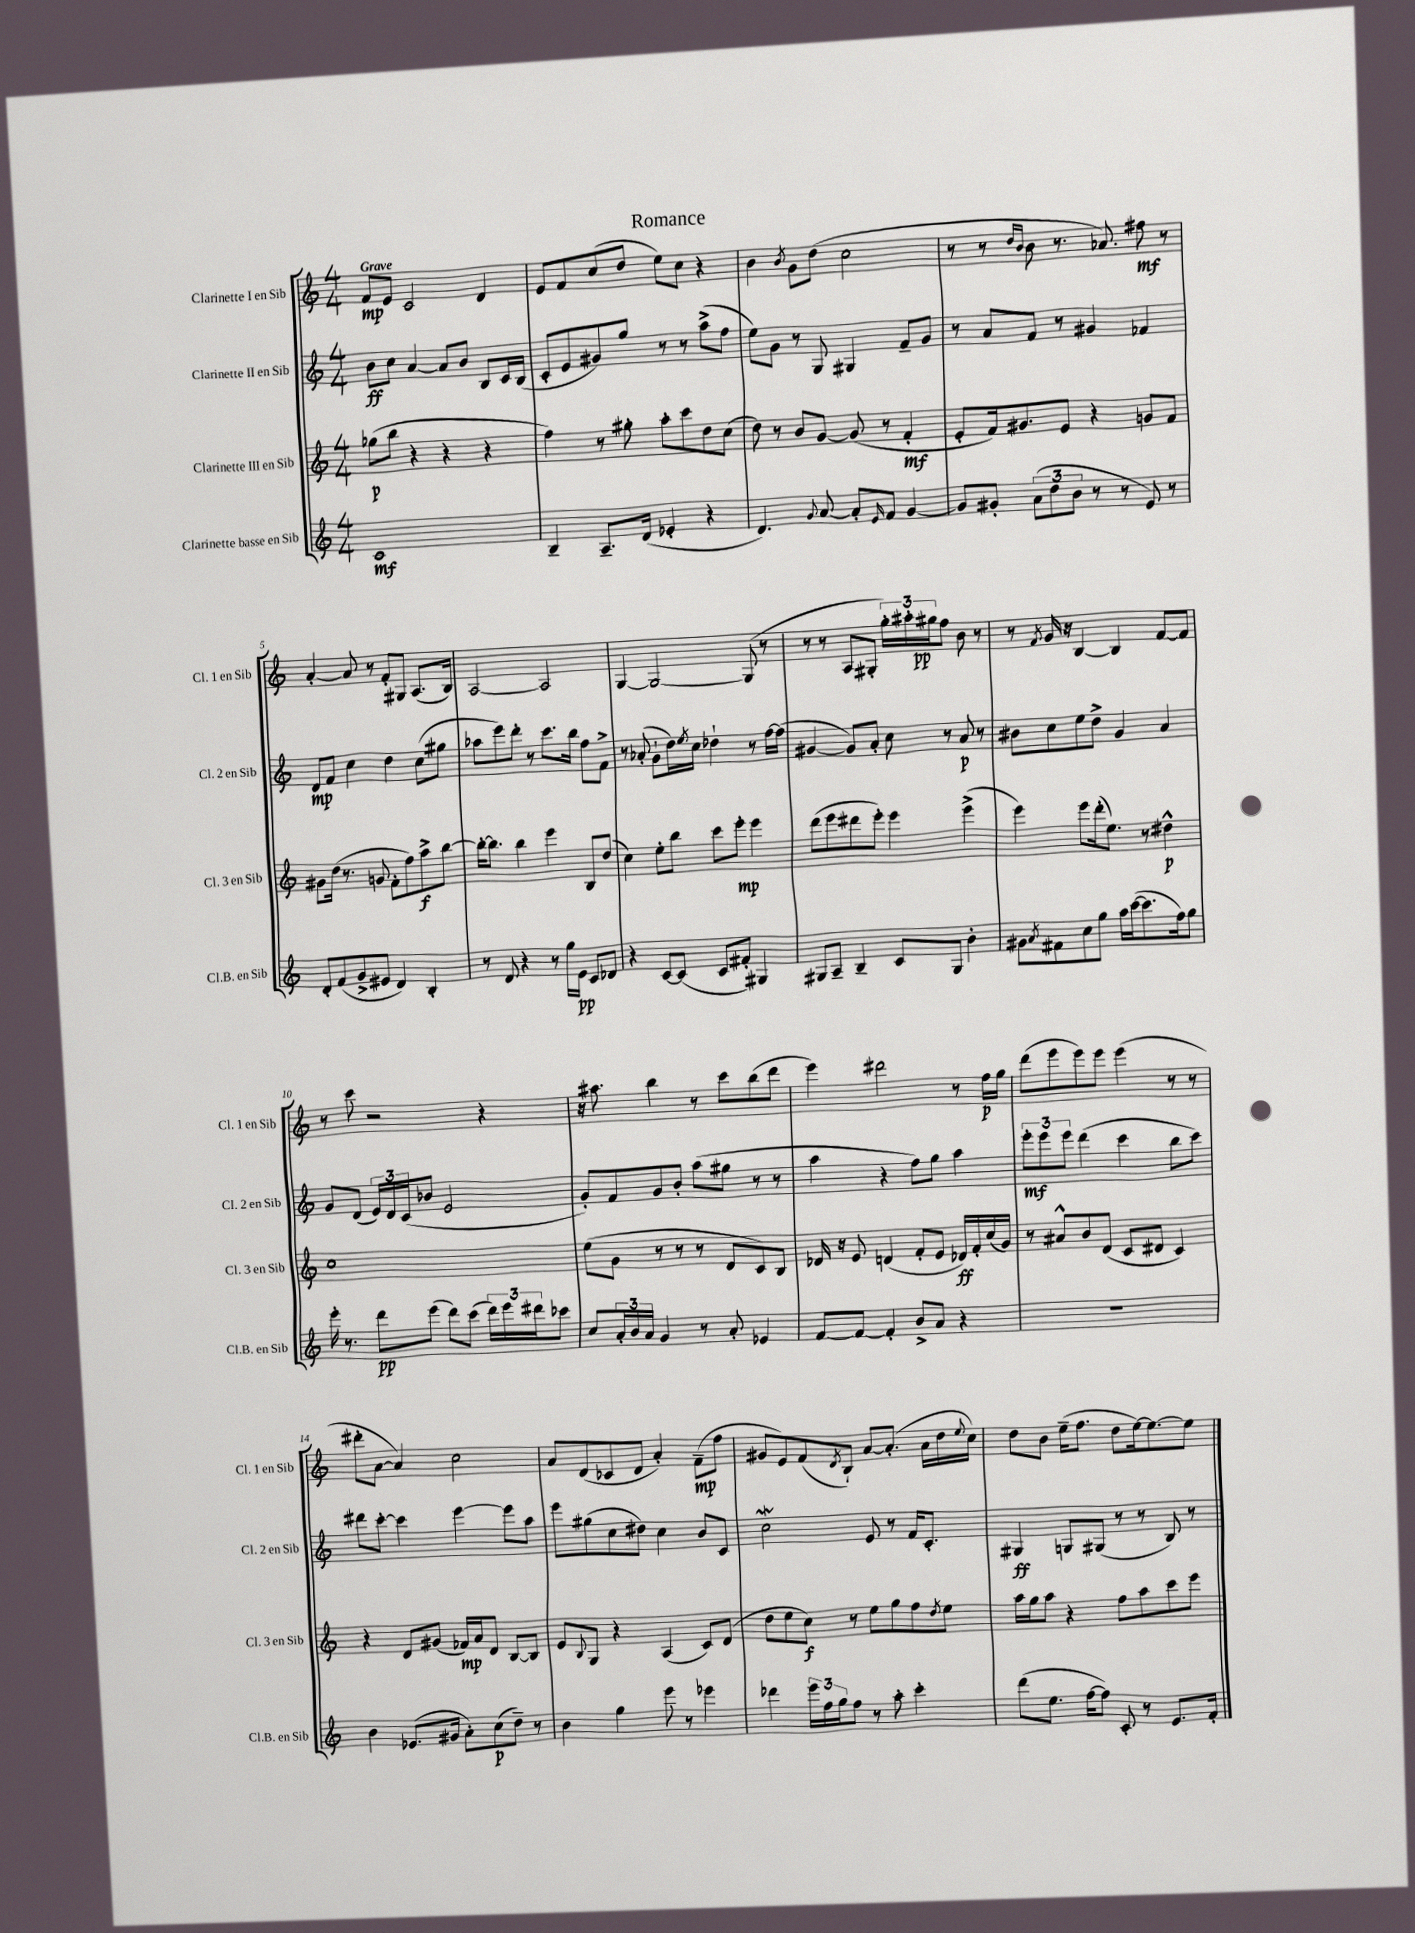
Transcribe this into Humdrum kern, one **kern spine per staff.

**kern	**dynam	**kern	**dynam	**kern	**dynam	**kern	**dynam
*part4	*part4	*part3	*part3	*part2	*part2	*part1	*part1
*staff4	*staff4	*staff3	*staff3	*staff2	*staff2	*staff1	*staff1
*I"Clarinette basse en Sib	*	*I"Clarinette III en Sib	*	*I"Clarinette II en Sib	*	*I"Clarinette I en Sib	*
*I'Cl.B. en Sib	*	*I'Cl. 3 en Sib	*	*I'Cl. 2 en Sib	*	*I'Cl. 1 en Sib	*
*clefG2	*	*clefG2	*	*clefG2	*	*clefG2	*
*k[]	*	*k[]	*	*k[]	*	*k[]	*
*M4/4	*	*M4/4	*	*M4/4	*	*M4/4	*
=1	=1	=1	=1	=1	=1	=1	=1
!	!	!	!	!	!	!LO:TX:a:B:t=Grave	!
1c	mf	(8gg-X\L	p	8b\L	ff	8f/L	mp
.	.	8bb\J	.	8cc\J	.	8e/J	.
.	.	4r	.	[4a/	.	2c/	.
.	.	4r	.	8a/L]	.	.	.
.	.	.	.	8b/J	.	.	.
.	.	4r	.	8B/L	.	4d/	.
.	.	.	.	16c/L	.	.	.
.	.	.	.	(16B/JJ	.	.	.
=2	=2	=2	=2	=2	=2	=2	=2
4B~/	.	4ff\)	.	8c'/L	.	8e/L	.
.	.	.	.	8e/	.	8f/	.
8.A~/L	.	8r	.	8g#X/)	.	(8cc/	.
.	.	8gg#X'\	.	8gg/J	.	8dd/J	.
(16d/Jk	.	.	.	.	.	.	.
4e-X'/	.	8aa'\L	.	8r	.	8ee\L)	.
.	.	8ccc\	.	8r	.	8cc\J	.
4r	.	8dd\	.	(8aa^\L	.	4r	.
.	.	(8cc\J	.	8ff\J	.	.	.
=3	=3	=3	=3	=3	=3	=3	=3
4.d/)	.	8dd\)	.	8ee\L)	.	4b\	.
.	.	8r	.	8g\J	.	.	.
.	.	.	.	.	.	8qb/	.
.	.	8b/L	.	8r	.	8g\L	.
8qqg/	.	.	.	.	.	.	.
[8a/	.	[8g/J	.	8G/	.	(8dd\J	.
8a'/L]	.	(8g/]	.	4G#X/	.	2cc\	.
16qqe/	.	.	.	.	.	.	.
8f/J	.	8r	.	.	.	.	.
[4g/	.	4f'/	mf	8f~/L	.	.	.
.	.	.	.	8g/J	.	.	.
=4	=4	=4	=4	=4	=4	=4	=4
8g/L]	.	8e'/L	.	8r	.	8r	.
8g#X'/J	.	16f/k)	.	8a/L	.	8r	.
.	.	8.g#X/	.	.	.	.	.
.	.	.	.	.	.	16qqdd/LL	.
.	.	.	.	.	.	16qqb/JJ	.
(12a\L	.	.	.	8f/J	.	8b\	.
12dd\	.	.	.	.	.	.	.
.	.	8e/J	.	8r	.	8.r	.
12b\J	.	.	.	.	.	.	.
8r	.	4r	.	4g#X/	.	.	.
.	.	.	.	.	.	8.a-X/)	.
8r	.	.	.	.	.	.	.
8e/)	.	8gn/L	.	4f-X/	.	8ff#X\	mf
8r	.	8f/J	.	.	.	8r	.
!!LO:LB:g=z
=5	=5	=5	=5	=5	=5	=5	=5
8d'/L	.	8g#X\L	.	8d/L	mp	[4a'/	.
(8f/	.	(16dd\Jk	.	8f/J	.	.	.
.	.	8.r	.	.	.	.	.
8g^/	.	.	.	4cc\	.	8a/]	.
8e#X/J	.	8gn/	.	.	.	8r	.
4d/)	.	8f'\L	.	4dd\	.	8f'/L	.
.	.	8ff\)	.	.	.	8G#X/J	.
4B'/	.	8aa^\	f	(8cc\L	.	(8.A/L	.
.	.	[8bb\J	.	8gg#X\J	.	.	.
.	.	.	.	.	.	16B/Jk)	.
=6	=6	=6	=6	=6	=6	=6	=6
8r	.	16bb'\KL_	.	8aa-X\L	.	[2A/	.
.	.	8.bb\J]	.	.	.	.	.
8d/	.	.	.	8eee\)	.	.	.
4r	.	4bb\	.	8ddd'\J	.	.	.
.	.	.	.	8r	.	.	.
8r	.	4eee\	.	8.ccc\L	.	2A/]	.
16gg\LL	.	.	.	.	.	.	.
16e\JJ	pp	.	.	16bb\Jk	.	.	.
8c/L	.	8B/L	.	8ff\L	.	.	.
8d-X/J	.	(8dd/J	.	8f^\J	.	.	.
=7	=7	=7	=7	=7	=7	=7	=7
4r	.	4cc\)	.	8r	.	[4G/	.
.	.	.	.	(8a-X'/	.	.	.
[8c/L	.	8ee'\L	.	8g`\L	.	2G/_	.
(8c/J]	.	8bb\J	.	16dd\L)	.	.	.
.	.	.	.	8qee/	.	.	.
.	.	.	.	16cc\JJ	.	.	.
8c/L	.	8ccc\L	.	4dd-X`\	.	.	.
8f#X'/J)	.	8eee'\J	mp	.	.	.	.
4G#X/	.	4eee\	.	8r	.	(8G/]	.
.	.	.	.	[16ff\LL	.	8r	.
.	.	.	.	(16ff\JJ]	.	.	.
=8	=8	=8	=8	=8	=8	=8	=8
8G#X/L	.	(8ddd\L	.	[4g#X/	.	8r	.
8A~/J	.	8eee\	.	.	.	8r	.
4B~/	.	8ddd#X\	.	8g#/L])	.	8A/L	.
.	.	8eee'\J)	.	8a'/J	.	8G#X'/J	.
8c/L	.	4eee\	.	8cc\	.	24gg'\LL)	.
.	.	.	.	.	.	24aa#X'\	.
.	.	.	.	.	.	24gg#X\J	pp
8G#/J	.	.	.	8r	.	8ff\J	.
4b'\	.	(4eee^\	.	8a/	p	8b\	.
.	.	.	.	8r	.	8r	.
=9	=9	=9	=9	=9	=9	=9	=9
8g#X\L	.	4eee\)	.	8b#X\L	.	8r	.
8qa/	.	.	.	.	.	8qf/	.
8f#X\	.	.	.	8cc\	.	16g/	.
.	.	.	.	.	.	16r	.
8cc\	.	8eee\L	.	8ee\	.	[4B/	.
8gg\J	.	(16ddd'\k	.	8dd^\J	.	.	.
.	.	8.ee\J)	.	.	.	.	.
16aa\LL	.	.	.	4g/	.	4B/]	.
([16ccc\J	.	.	.	.	.	.	.
8.ccc\]	.	8r	.	.	.	.	.
.	.	4dd#X^^\	p	4a/	.	[8f/L	.
16ff\k)	.	.	.	.	.	.	.
8gg\J	.	.	.	.	.	8f/J]	.
!!LO:LB:g=z
=10	=10	=10	=10	=10	=10	=10	=10
16eee'\	.	1cc	.	8g/L	.	8r	.
8.r	.	.	.	.	.	.	.
.	.	.	.	(8d/J	.	8ccc\	.
8ddd\L	pp	.	.	24e/LL)	.	2r	.
.	.	.	.	24d/	.	.	.
.	.	.	.	(24c/J	.	.	.
(8eee\J	.	.	.	8b-X/J	.	.	.
8ddd\L)	.	.	.	2e/	.	.	.
(8ccc\J	.	.	.	.	.	.	.
24ddd\LL)	.	.	.	.	.	4r	.
24eee\	.	.	.	.	.	.	.
24ddd#X\J	.	.	.	.	.	.	.
8ccc-X\J	.	.	.	.	.	.	.
=11	=11	=11	=11	=11	=11	=11	=11
8cc/L	.	(8ee\L	.	8g'/L)	.	16r	.
.	.	.	.	.	.	8.aa#X\	.
24a'/L	.	8g\J	.	8f/	.	.	.
24b/	.	.	.	.	.	.	.
24a/JJ	.	.	.	.	.	.	.
4g/	.	8r	.	8g/	.	4bb\	.
.	.	8r	.	8b'/J	.	.	.
8r	.	8r	.	(8aa\L	.	8r	.
8a'/	.	8d/L	.	8gg#X\J	.	8ccc\L	.
4e-X/	.	8c/)	.	8r	.	(8bb\	.
.	.	8B/J	.	8r	.	8ddd\J	.
=12	=12	=12	=12	=12	=12	=12	=12
[8f/L	.	16d-X/	.	4aa\	.	4eee\)	.
.	.	16r	.	.	.	.	.
8f/J_	.	8e/	.	.	.	.	.
4f'/]	.	(4dn/	.	4r	.	2ddd#X\	.
8b^/L	.	8f'/L	.	8ff\L)	.	.	.
8a/J	.	8e/J	.	8gg\J	.	.	.
4r	.	16d-X/LL)	ff	4aa\	.	8r	.
.	.	16f'/	.	.	.	.	.
.	.	(16cc/	.	.	.	16ff\LL	p
.	.	16g/JJ)	.	.	.	16gg\JJ	.
=13	=13	=13	=13	=13	=13	=13	=13
1r	.	8r	.	12eee'\L	mf	(8ddd\L	.
.	.	.	.	12eee\	.	.	.
.	.	8a#X^^/L	.	.	.	8eee\	.
.	.	.	.	12eee\J	.	.	.
.	.	8b/	.	(4ddd\	.	8eee\)	.
.	.	(8d/J	.	.	.	8eee\J	.
.	.	8c/L	.	4ccc\	.	(4eee\	.
.	.	8d#X/J	.	.	.	.	.
.	.	4c/)	.	8bb\L	.	8r	.
.	.	.	.	8ccc\J)	.	8r	.
!!LO:LB:g=z
=14	=14	=14	=14	=14	=14	=14	=14
4b\	.	4r	.	8ddd#X\L	.	8ddd#X'\L	.
.	.	.	.	[8ccc'\J	.	[8a\J	.
(8.e-X/L	.	8d/L	.	4ccc\]	.	4a/])	.
.	.	(8g#X/J	.	.	.	.	.
16g#X/Jk	.	.	.	.	.	.	.
8a'\L)	.	16f-X/LL)	mp	[4eee\	.	2cc\	.
.	.	16a/J	.	.	.	.	.
(8cc\	p	8d/J	.	.	.	.	.
8dd~\J)	.	[8B/L	.	8eee\L]	.	.	.
8r	.	8B/J]	.	8aa\J	.	.	.
=15	=15	=15	=15	=15	=15	=15	=15
4b\	.	8e/L	.	8eee\L	.	8a/L	.
.	.	8qqB/	.	.	.	.	.
.	.	8G/J	.	(8gg#X\	.	(8d/	.
4gg\	.	4r	.	8cc\	.	8c-X/	.
.	.	.	.	8dd#X\J)	.	8d/J	.
8eee\	.	(4A/	.	4cc\	.	4a'/)	.
8r	.	.	.	.	.	.	.
4eee-X\	.	8c/L)	.	8b/L	.	(8f~\L	mp
.	.	(8d/J	.	8c/J	.	8ff\J	.
=16	=16	=16	=16	=16	=16	=16	=16
4ddd-X\	.	8dd\L	.	2ccw\	.	8g#X/L	.
.	.	8ee\	.	.	.	8e/)	.
24eee\LL	.	8cc\J)	f	.	.	(8f/	.
24ff\	.	.	.	.	.	.	.
24gg\J	.	.	.	.	.	.	.
.	.	.	.	.	.	8qd/	.
8ff\J	.	8r	.	.	.	8B`/J)	.
8r	.	8ee\L	.	8e/	.	[8a/L	.
8aa'\	.	8gg\	.	8r	.	(8.a'/J]	.
4ccc'\	.	8ff\	.	16f/KL	.	.	.
.	.	.	.	8.c'/J	.	16a\LL	.
.	.	8qdd/	.	.	.	.	.
.	.	8ee\J	.	.	.	16dd\	.
.	.	.	.	.	.	8qqee/	.
.	.	.	.	.	.	16cc\JJ)	.
=17	=17	=17	=17	=17	=17	=17	=17
(8ddd\L	.	16aa\LL	.	4G#X/	ff	8dd\L	.
.	.	16gg\J	.	.	.	.	.
8.ee\J	.	8aa\J	.	.	.	8b\J	.
.	.	4r	.	8Gn/L	.	(16ee~\KL	.
[16ff\KL	.	.	.	.	.	8.ff\J	.
8ff\J])	.	.	.	(8G#X/J	.	.	.
8c'/	.	8ff\L	.	8r	.	8dd\L	.
8r	.	8aa\	.	8r	.	[16ee\k)	.
.	.	.	.	.	.	8.ee\_	.
8.e/L	.	8ccc\	.	8B/)	.	.	.
.	.	8eee\J	.	8r	.	8ee\J]	.
16f'/Jk	.	.	.	.	.	.	.
==	==	==	==	==	==	==	==
*-	*-	*-	*-	*-	*-	*-	*-
